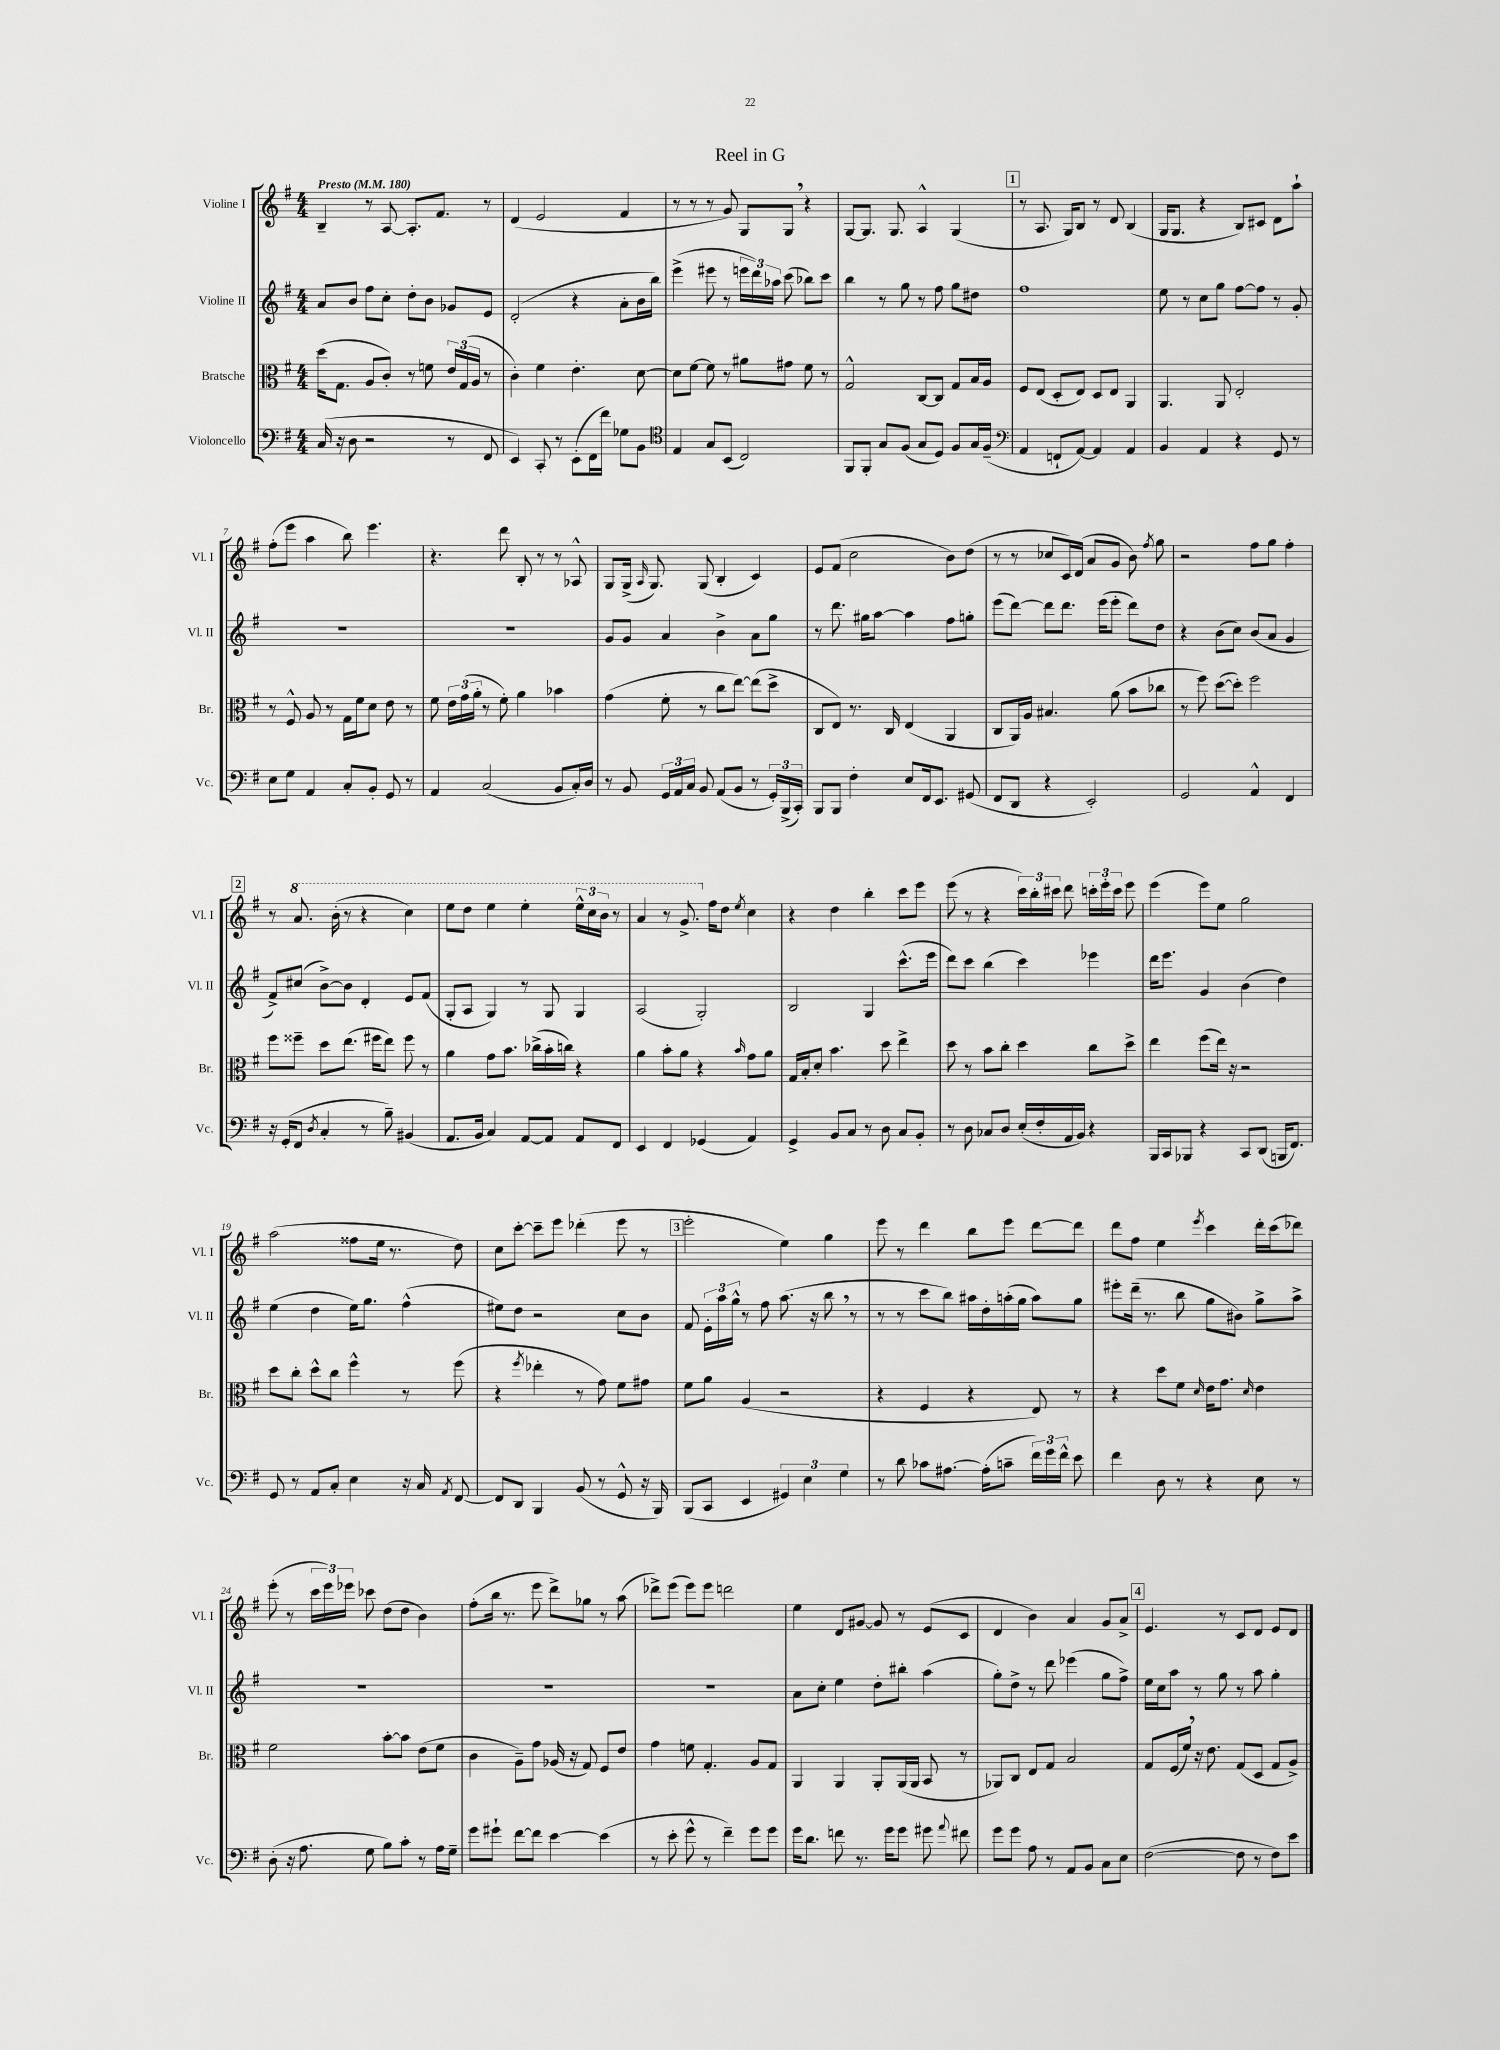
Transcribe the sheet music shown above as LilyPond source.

\header { title = "Reel in G" }
<<
\new StaffGroup <<
\new Staff = "s0" \with { instrumentName = "Violine I" shortInstrumentName = "Vl. I" } {
    \clef treble \key g \major \numericTimeSignature \time 4/4 \tempo "Presto" 4 = 180
    \autoBeamOff b4-- r8 a8~ a8.[-. fis'8.] r8 |
    d'4( e'2 fis'4 |
    r8 r8 r8 g'8) g8[ g8] \breathe r4 |
    g8[~ g8.] g8. a4-^ g4( |
    \mark \markup { \box "1" } r8 a8. g16[) b8] r8 d'8 b4( |
    g16[ g8.] r4 b8[) cis'8] d'8[ a''8]-! |
    fis''8[-.( e'''8] a''4 b''8) e'''4. |
    r4. d'''8 b8-. r8 r8 aes8-^ |
    g8[ g16]->( \grace { a16 } g8.) g8( b4-. c'4) |
    e'8[ fis'8]( c''2 b'8[) d''8]( |
    r8 r8 ces''8[ c'16) d'16]( a'8[ g'8] b'8) \acciaccatura { fis''8 } g''8 |
    r2 fis''8[ g''8] fis''4-. |
    \mark \markup { \box "2" } r8 \ottava #1 a''8. b''16-.( r8 r4 c'''4) |
    e'''8[ d'''8] e'''4 e'''4-. \tuplet 3/2 { e'''16[-^ c'''16 b''16] } r8 |
    a''4 r8 g''8.-> \ottava #0 fis''16[ d''8] \acciaccatura { e''8 } c''4 |
    r4 d''4 b''4-. c'''8[ e'''8] |
    e'''8( r8 r4 \tuplet 3/2 { c'''16[) b''16-. cis'''16] } d'''8 \tuplet 3/2 { c'''16[-. e'''16-. c'''16] } e'''8 |
    e'''4( e'''8[) e''8] g''2 |
    a''2( fisis''8[ e''16] r8. d''8) |
    c''8[ c'''8]~-. c'''8[-- e'''8] des'''4-.( e'''8 r8 |
    \mark \markup { \box "3" } e'''2-. e''4) g''4 |
    e'''8 r8 d'''4 b''8[ e'''8] d'''8[~ d'''8] |
    d'''8[ fis''8] e''4 \acciaccatura { e'''8 } c'''4 d'''16[-. c'''16( des'''8]) |
    e'''8-.( r8 \tuplet 3/2 { c'''16[ e'''16) ees'''16] } ces'''8 d''8[( d''8] b'4) |
    fis''8[-.( b''16] r8. e'''8 d'''8[->) ges''8] r8 a''8( |
    des'''8[->) e'''8]( e'''8[) e'''8] d'''2 |
    e''4 d'8[ gis'8]~ gis'8 r8 e'8[( c'8] |
    d'4 b'4) a'4 g'8[ a'8]-> |
    \mark \markup { \box "4" } e'4. r8 c'8[ d'8] e'8[ d'8] \bar "|." |
}
\new Staff = "s1" \with { instrumentName = "Violine II" shortInstrumentName = "Vl. II" } {
    \clef treble \key g \major \numericTimeSignature \time 4/4
    \autoBeamOff a'8[ b'8] fis''8[ c''8]-. d''8[-. b'8] ges'8[ e'8] |
    d'2-.( r4 a'8[-. b'16 b''16]) |
    e'''4->( eis'''8 r8 \tuplet 3/2 { e'''16[ d'''16) aes''16] } c'''8( bes''8[) c'''8] |
    b''4 r8 g''8 r8 fis''8 g''8[ dis''8] |
    \mark \markup { \box "1" } fis''1 |
    e''8 r8 c''8[ g''8] fis''8[~ fis''8] r8 g'8-. |
    R1 |
    R1 |
    g'8[ g'8] a'4 b'4-> a'8[ g''8] |
    r8 d'''8. gis''16[ a''8]~ a''4 fis''8[ g''8]-. |
    e'''8[( d'''8]~) d'''8[ d'''8.] e'''16[( e'''8]-. d'''8[) d''8] |
    r4 b'8[( c''8]) b'8[( a'8] g'4 |
    \mark \markup { \box "2" } fis'8[->) cis''8]( b'8[~->) b'8] d'4-. e'8[ fis'8]( |
    g8[-. a8] g4) r8 g8 g4 |
    a2( g2-.) |
    b2 g4 c'''8.[-^( e'''16] |
    d'''8[) c'''8] b''4( c'''4) ees'''4 |
    d'''16[ e'''8.] g'4 b'4( d''4) |
    e''4( d''4 e''16[) g''8.] fis''4-^( |
    eis''8[) d''8] r2 c''8[ b'8] |
    \mark \markup { \box "3" } fis'8 \tuplet 3/2 { e'16[-. a''16 g''16]-^ } r8 fis''8 a''8.( r16 b''8 \breathe r8 |
    r8 r8 c'''8[ b''8]) ais''16[ d''16-. a''16-.( g''16] a''8[) g''8] |
    eis'''8[-. d'''16]--( r8. b''8 g''8[ bis'8]) g''8[-> a''8]-> |
    R1 |
    R1 |
    R1 |
    a'8[ c''8]-. e''4 d''8[-. bis''8]-. a''4( |
    g''8[-.) d''8]-> r8 d'''8 ees'''4( g''8[ fis''8]->) |
    \mark \markup { \box "4" } e''16[ c''16 a''8] r8 g''8 r8 a''8 g''4-. \bar "|." |
}
\new Staff = "s2" \with { instrumentName = "Bratsche" shortInstrumentName = "Br." } {
    \clef alto \key g \major \numericTimeSignature \time 4/4
    \autoBeamOff d''16[( g8.] a8[ c'8]-.) r8 f'8 \tuplet 3/2 { e'16[ g16( a16] } r8 |
    c'4-.) fis'4 e'4.-. d'8~ |
    d'8[ fis'8]~ fis'8 r8 ais'8[ gis'8] fis'8 r8 |
    g2-^ c8[~ c8] g8[ b16 a16] |
    \mark \markup { \box "1" } fis8[ e8]( d8[-. e8]) d8[ e8] a,4 |
    a,4. a,8 e2-. |
    r8 fis8-^ a8 r8 g16[ fis'16 d'8] e'8 r8 |
    fis'8 \tuplet 3/2 { e'16[ g'16( a'16]-. } r8 fis'8-.) a'4 bes'4 |
    g'4( fis'8-. r8 c''8[ e''8]~) e''8[( d''8]-> |
    c8[ e8]) r8. c16 e4( a,4 |
    c8[ a,16) a16] bis4. a'8( b'8[ ces''8] |
    r8 fis''8) d''8[~( d''8]-.) fis''2 |
    \mark \markup { \box "2" } fis''8[ fisis''8]-- d''8[ e''8.]( fis''16[ e''8]) fis''8 r8 |
    a'4 g'8[ b'8.] ces''16[->( b'16-. c''16]) r4 |
    a'4 b'8[-. a'8] r4 \grace { b'16 } g'8[ a'8] |
    g16[ b16-. d'8]-. b'4. d''8 e''4-> |
    d''8 r8 b'8[ c''8]-. d''4 c''8[ d''8]-> |
    e''4 fis''8[( e''16]) r16 r2 |
    d''8[ c''8]-. d''8[-^ c''8] fis''4-^ r8 fis''8( |
    r4 \acciaccatura { fis''8 } ees''4-. r8 g'8) fis'8[ gis'8] |
    \mark \markup { \box "3" } fis'8[ a'8] a4( r2 |
    r4 fis4 r4 e8) r8 |
    r4 d''8[ fis'8] \grace { d'16 } e'16[ g'8.] \grace { d'16 } e'4 |
    fis'2 b'8[~-. b'8] e'8[( fis'8] |
    c'4 a8[--) g'8] aes16( r16 g8) fis8[ e'8] |
    g'4 f'8 g4.-. a8[ g8] |
    a,4 a,4 a,8[-. a,16( a,16] b,8 r8 |
    aes,8[) c8] e8[ g8] b2 |
    \mark \markup { \box "4" } g8[ fis16( fis'16]) \breathe r16 e'8. g8[( d8] g8[ a8]->) \bar "|." |
}
\new Staff = "s3" \with { instrumentName = "Violoncello" shortInstrumentName = "Vc." } {
    \clef bass \key g \major \numericTimeSignature \time 4/4
    \autoBeamOff c16( r16 d8 r2 r8 fis,8 |
    e,4) c,8-. r8 e,8[-.( fis,16 fis'16]) ges8[ b,8] |
    \clef tenor e4 g8[ b,8]( c2) |
    fis,8[ fis,8]-. g8[ fis8]( g8[ d8]) fis8[ g16 fis16]--( |
    \mark \markup { \box "1" } \clef bass a,4 f,8[-! a,8]~) a,4 a,4 |
    b,4 a,4 r4 g,8 r8 |
    e8[ g8] a,4 c8[-. b,8]-. g,8 r8 |
    a,4 c2( b,8[ c16-.) d16] |
    r8 b,8 \tuplet 3/2 { g,16[ a,16 c16] } b,8 a,8[( b,8] r8 \tuplet 3/2 { g,16[-.) b,,16->( c,16]-.) } |
    b,,8[ b,,8] fis4-. e8[ fis,16 e,8.] gis,8( |
    fis,8[ d,8] r4 e,2-.) |
    g,2 a,4-^ fis,4 |
    \mark \markup { \box "2" } r16 g,16[-.( fis,8] \acciaccatura { d8 } c4-. r8 b8--) bis,4( |
    a,8.[ b,16] c4) a,8[~ a,8] a,8[ fis,8] |
    e,4 fis,4 ges,4( a,4) |
    g,4-> b,8[ c8] r8 d8 c8[ b,8]-. |
    r8 d8 ces8[ d8] e16[-.( fis16-. a,16 b,16]) r4 |
    b,,16[ c,16 bes,,8] r4 c,8[ d,8]( b,,16[ fis,8.]) |
    g,8 r8 a,8[ c8]-. e4 r16 c16 \acciaccatura { a,8 } fis,8~ |
    fis,8[ d,8] b,,4 b,8( r8 g,8-^ r16 b,,16) |
    \mark \markup { \box "3" } b,,8[( c,8] e,4 \tuplet 3/2 { gis,4) e4 g4 } |
    r8 d'8 ces'8[ ais8.]~ ais16[-.( c'8]-- \tuplet 3/2 { fis'16[) g'16 fis'16]-^ } e'8 |
    fis'4 d8 r8 r4 e8 r8 |
    d8-.( r16 a8. g8 b8[) c'8]-. r8 a16[ g16]-- |
    g'8[ gis'8]-! fis'8[~ fis'8] e'4~ e'4( |
    r8 e'8-. g'8-^ r8 fis'4--) g'8[ g'8] |
    g'16[ d'8.] f'8 r8. g'16[ g'8] gis'8 \appoggiatura { a'8 } fis'8 |
    g'8[ g'8] a8 r8 a,8[ b,8] c8[ e8] |
    \mark \markup { \box "4" } fis2~( fis8 r8 fis8[) e'8] \bar "|." |
}
>>
>>
